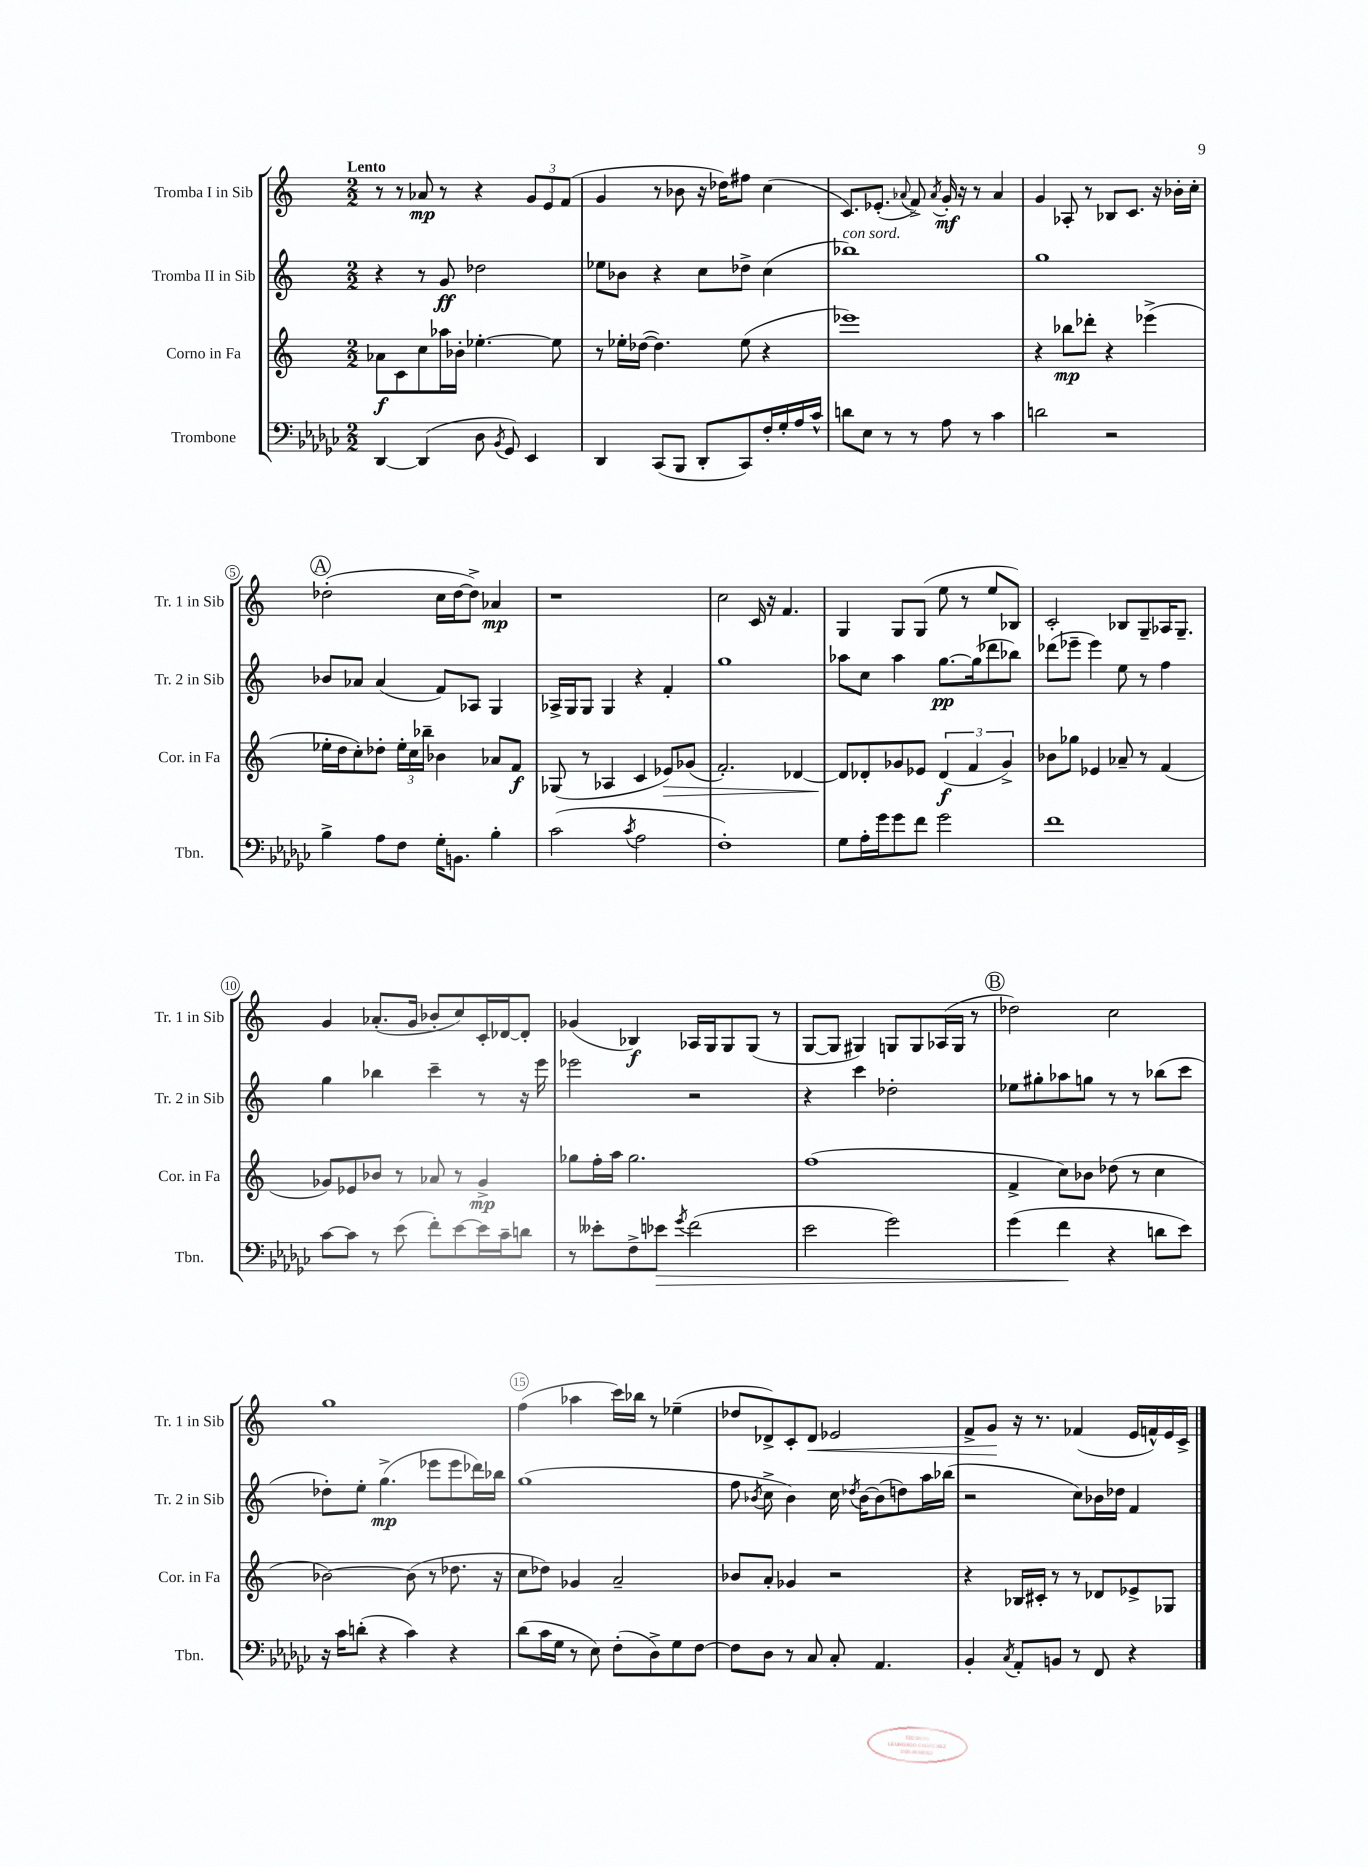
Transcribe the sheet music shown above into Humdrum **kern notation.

**kern	**dynam	**kern	**dynam	**kern	**dynam	**kern	**dynam
*part4	*part4	*part3	*part3	*part2	*part2	*part1	*part1
*staff4	*staff4	*staff3	*staff3	*staff2	*staff2	*staff1	*staff1
*I"Trombone	*	*I"Corno in Fa	*	*I"Tromba II in Sib	*	*I"Tromba I in Sib	*
*I'Tbn.	*	*I'Cor. in Fa	*	*I'Tr. 2 in Sib	*	*I'Tr. 1 in Sib	*
*clefF4	*	*clefG2	*	*clefG2	*	*clefG2	*
*k[b-e-a-d-g-c-]	*	*k[]	*	*k[]	*	*k[]	*
*M2/2	*	*M2/2	*	*M2/2	*	*M2/2	*
=1	=1	=1	=1	=1	=1	=1	=1
!	!	!	!	!	!	!LO:TX:a:B:t=Lento	!
[4DD-/	.	8a-X\L	f	4r	.	8r	.
.	.	8c\	.	.	.	8r	.
(4DD-/]	.	8cc\	.	8r	.	8a-X/	mp
.	.	16aa-X\L	.	8g/	ff	8r	.
.	.	16b-X'\JJ	.	.	.	.	.
8D-\	.	[4.ee-X'\	.	2dd-X\	.	4r	.
8qBB-/	.	.	.	.	.	.	.
8GG-/)	.	.	.	.	.	.	.
4EE-/	.	.	.	.	.	12g/L	.
.	.	.	.	.	.	12e/	.
.	.	8ee-\]	.	.	.	.	.
.	.	.	.	.	.	(12f/J	.
=2	=2	=2	=2	=2	=2	=2	=2
4DD-/	.	8r	.	8ee-X\L	.	4g/	.
.	.	16ee-X'\LL	.	8b-X\J	.	.	.
.	.	([16dd-X\JJ	.	.	.	.	.
(8CC-/L	.	4.dd-\])	.	4r	.	8r	.
8BBB-/J	.	.	.	.	.	8b-X\	.
8DD-'/L	.	.	.	8cc\L	.	16r	.
.	.	.	.	.	.	16dd-X\KL)	.
8CC-/)	.	(8ee-\	.	8dd-X^\J	.	8ff#X\J	.
16F'/L	.	4r	.	(4cc\	.	(4cc\	.
16G-'/	.	.	.	.	.	.	.
16A-/	.	.	.	.	.	.	.
16c-^^/JJ	.	.	.	.	.	.	.
=3	=3	=3	=3	=3	=3	=3	=3
!	!	!	!	!LO:TX:a:i:t=con sord.	!	!	!
8dn\L	.	1eee-X)	.	1bb-X)	.	8.c/L)	.
8E-\J	.	.	.	.	.	.	.
.	.	.	.	.	.	(8.e-X'/J	.
8r	.	.	.	.	.	.	.
.	.	.	.	.	.	8qqa-X/	.
8r	.	.	.	.	.	8f^/)	.
.	.	.	.	.	.	8qa-/	.
8A-\	.	.	.	.	.	16g'/	mf
.	.	.	.	.	.	16r	.
8r	.	.	.	.	.	8r	.
4c-\	.	.	.	.	.	4a-/	.
=4	=4	=4	=4	=4	=4	=4	=4
2dn\	.	4r	.	1gg	.	4g/	.
.	.	8bb-X\L	mp	.	.	8A-X'/	.
.	.	8ddd-X'\J	.	.	.	8r	.
2r	.	4r	.	.	.	8B-X/L	.
.	.	.	.	.	.	8.c/J	.
.	.	(4eee-X^\	.	.	.	.	.
.	.	.	.	.	.	16r	.
.	.	.	.	.	.	16b-X'\LL	.
.	.	.	.	.	.	16cc'\JJ	.
!!LO:LB:g=z
!!LO:REH:place=s1:t=A
=5	=5	=5	=5	=5	=5	=5	=5
4B-^\	.	16ee-X'\LL	.	8b-X/L	.	(2dd-X'\	.
.	.	16dd\J	.	.	.	.	.
.	.	8cc'\)	.	8a-X/J	.	.	.
8A-\L	.	8dd-X'\J	.	(4a-/	.	.	.
8F\J	.	24ee-'\LL	.	.	.	.	.
.	.	24cc\	.	.	.	.	.
.	.	24bb-X~\JJ	.	.	.	.	.
16G-'\KL	.	4b-X\	.	8f/L)	.	16cc\LL	.
8.BBn\J	.	.	.	.	.	[16dd-\J	.
.	.	.	.	8A-X/J	.	8dd-^\J])	.
4B-'\	.	8a-X/L	.	4G/	.	4a-X/	mp
.	.	8f/J	f	.	.	.	.
=6	=6	=6	=6	=6	=6	=6	=6
(2c-\	.	(8G-X/	.	16A-X^/LL	.	1r	.
.	.	.	.	16G/J	.	.	.
.	.	8r	.	8G/J	.	.	.
.	.	4A-X/	.	4G/	.	.	.
8qc-/	.	.	.	.	.	.	.
2A-\	.	4c/	.	4r	.	.	.
!	!	!	!LO:HP:b	!	!	!	!
.	.	8e-X/L)	>	4f'/	.	.	.
.	.	(8g-X/J	.	.	.	.	.
=7	=7	=7	=7	=7	=7	=7	=7
1F')	.	2.f'/)	.	1gg	.	2cc\	.
.	.	.	.	.	.	16c/	.
.	.	.	.	.	.	16r	.
.	.	.	.	.	.	4.f/	.
.	.	[4d-X/	.	.	.	.	.
=8	=8	=8	=8	=8	=8	=8	=8
8G-\L	.	8d-/L]	.	8aa-X\L	.	4G/	.
16A-'\L	.	8d-X'/	]	8cc\J	.	.	.
16g-\J	.	.	.	.	.	.	.
8g-\	.	8g-X/	.	4aa-\	.	8G/L	.
8f\J	.	8e-X/J	.	.	.	(8G/J	.
2g-\	.	(6d-/	f	[8.gg\L	pp	8ee\	.
.	.	.	.	.	.	8r	.
.	.	6f/	.	.	.	.	.
.	.	.	.	(16gg\k]	.	.	.
.	.	.	.	8ddd-X\	.	8ee/L	.
.	.	6g-^/)	.	.	.	.	.
.	.	.	.	8bb-X\J)	.	8B-X/J)	.
=9	=9	=9	=9	=9	=9	=9	=9
1f	.	8b-X\L	.	(8ddd-X\L	.	2c'/	.
.	.	8gg-X\J	.	8eee-X~\J	.	.	.
.	.	4e-X/	.	4eee-\)	.	.	.
.	.	8a-X~/	.	8ee\	.	8B-X/L	.
.	.	8r	.	8r	.	8G~/	.
.	.	(4f/	.	4ff\	.	16A-X/K	.
.	.	.	.	.	.	8.G~/J	.
!!LO:LB:g=z
=10	=10	=10	=10	=10	=10	=10	=10
[8c-\L	.	8g-X/L)	.	4gg\	.	4g/	.
8c-\J]	.	8e-X/	.	.	.	.	.
8r	.	8b-X/J	.	4bb-X\	.	(8.a-X'/L	.
(8e-\	.	8r	.	.	.	.	.
.	.	.	.	.	.	16g/Jk	.
8f'\L)	.	8a-X/	.	4ccc~\	.	8b-X'/L	.
[8e-\	.	8r	.	.	.	8cc/)	.
16e-\L]	.	4g-^/	mp	8r	.	16c'/L	.
16c-~\J	.	.	.	.	.	[16d-X/J	.
8dn\J	.	.	.	16r	.	8d-'/J]	.
.	.	.	.	16eee\	.	.	.
=11	=11	=11	=11	=11	=11	=11	=11
8r	.	8gg-X\L	.	2eee-X\	.	(4g-X/	.
8e--X'\L	.	16ff'\L	.	.	.	.	.
.	.	16aa\JJ	.	.	.	.	.
8F^\	.	2.gg-\	.	.	.	4B-X/)	f
!	!LO:HP:b	!	!	!	!	!	!
8e-X\J	>	.	.	.	.	.	.
8qg-/	.	.	.	.	.	.	.
(2f\	.	.	.	2r	.	16A-X/LL	.
.	.	.	.	.	.	16G/J	.
.	.	.	.	.	.	8G/	.
.	.	.	.	.	.	(8G/J	.
.	.	.	.	.	.	8r	.
=12	=12	=12	=12	=12	=12	=12	=12
2e-\	.	(1ff	.	4r	.	[8G/L	.
.	.	.	.	.	.	8G/J]	.
.	.	.	.	4ccc\	.	4G#X/)	.
2g-\)	.	.	.	2dd-X'\	.	8Gn/L	.
.	.	.	.	.	.	8G/	.
.	.	.	.	.	.	(16A-X/L	.
.	.	.	.	.	.	16G/JJ	.
.	.	.	.	.	.	8r	.
!!LO:REH:place=s1:t=B
=13	=13	=13	=13	=13	=13	=13	=13
(4g-\	.	4f^/	.	8ee-X\L	.	2dd-X\)	.
.	.	.	.	8gg#X'\	.	.	.
4f\	.	8cc\L)	.	8aa-X\	.	.	.
.	.	8b-X\J	.	8ggn\J	.	.	.
4r	]	(8dd-X\	.	8r	.	2cc\	.
.	.	8r	.	8r	.	.	.
8dn\L	.	4cc\	.	(8bb-X\L	.	.	.
8e-\J)	.	.	.	8ccc\J	.	.	.
!!LO:LB:g=z
=14	=14	=14	=14	=14	=14	=14	=14
16r	.	[2b-X\)	.	8dd-X'\L)	.	1gg	.
16c-\KL	.	.	.	.	.	.	.
(8dn'\J	.	.	.	8ee'\J	.	.	.
4r	.	.	.	(4.gg^\	mp	.	.
4c-\)	.	(8b-\]	.	.	.	.	.
.	.	8r	.	8eee-X\L	.	.	.
4r	.	8.dd-X\	.	8eee-\	.	.	.
.	.	.	.	16ddd-X\L)	.	.	.
.	.	16r	.	16bb-X\JJ	.	.	.
=15	=15	=15	=15	=15	=15	=15	=15
(8d-\L	.	8cc\L	.	(1gg	.	(4ff\	.
16c-\L	.	8dd-X\J)	.	.	.	.	.
16G-\JJ	.	.	.	.	.	.	.
8r	.	4g-X/	.	.	.	4aa-X\	.
8E-\)	.	.	.	.	.	.	.
(8F'\L	.	2a~/	.	.	.	16ccc\LL)	.
.	.	.	.	.	.	16bb-X\JJ	.
8D-^\)	.	.	.	.	.	8r	.
8G-\	.	.	.	.	.	(4ee-X~\	.
[8F\J	.	.	.	.	.	.	.
=16	=16	=16	=16	=16	=16	=16	=16
8F\L]	.	8b-X/L	.	8ff\	.	8dd-X/L	.
.	.	.	.	8qb-X/	.	.	.
8D-\J	.	8a'/J	.	8cc^\	.	8d-X^/)	.
8r	.	4g-X/	.	4b-\)	.	8c'/	.
!	!	!	!	!	!	!	!LO:HP:b
8C-/	.	.	.	.	.	8d-/J	<
8C-'/	.	2r	.	16cc\	.	2e-X/	.
.	.	.	.	8qdd-X/	.	.	.
.	.	.	.	[16b-\KL	.	.	.
4.AA-/	.	.	.	(8b-\]	.	.	.
.	.	.	.	8ddn\)	.	.	.
.	.	.	.	16aa\L	.	.	.
.	.	.	.	(16bb-X\JJ	.	.	.
=17	=17	=17	=17	=17	=17	=17	=17
4BB-'/	.	4r	.	2r	.	8f^/L	.
.	.	.	.	.	.	8g/J	.
8qC-/	.	.	.	.	.	.	.
8AA-'/L	.	16B-X/LL	.	.	.	16r	[
.	.	16c#X'/JJ	.	.	.	8.r	.
8BBn/J	.	8r	.	.	.	.	.
8r	.	8r	.	8cc\L)	.	(4f-X/	.
8FF/	.	8d-X/L	.	16b-X\L	.	.	.
.	.	.	.	16dd-X\JJ	.	.	.
4r	.	8e-X^/	.	4f/	.	16e/LL	.
.	.	.	.	.	.	16fn^^/)	.
.	.	8G-X/J	.	.	.	16e/	.
.	.	.	.	.	.	16c^/JJ	.
==	==	==	==	==	==	==	==
*-	*-	*-	*-	*-	*-	*-	*-
